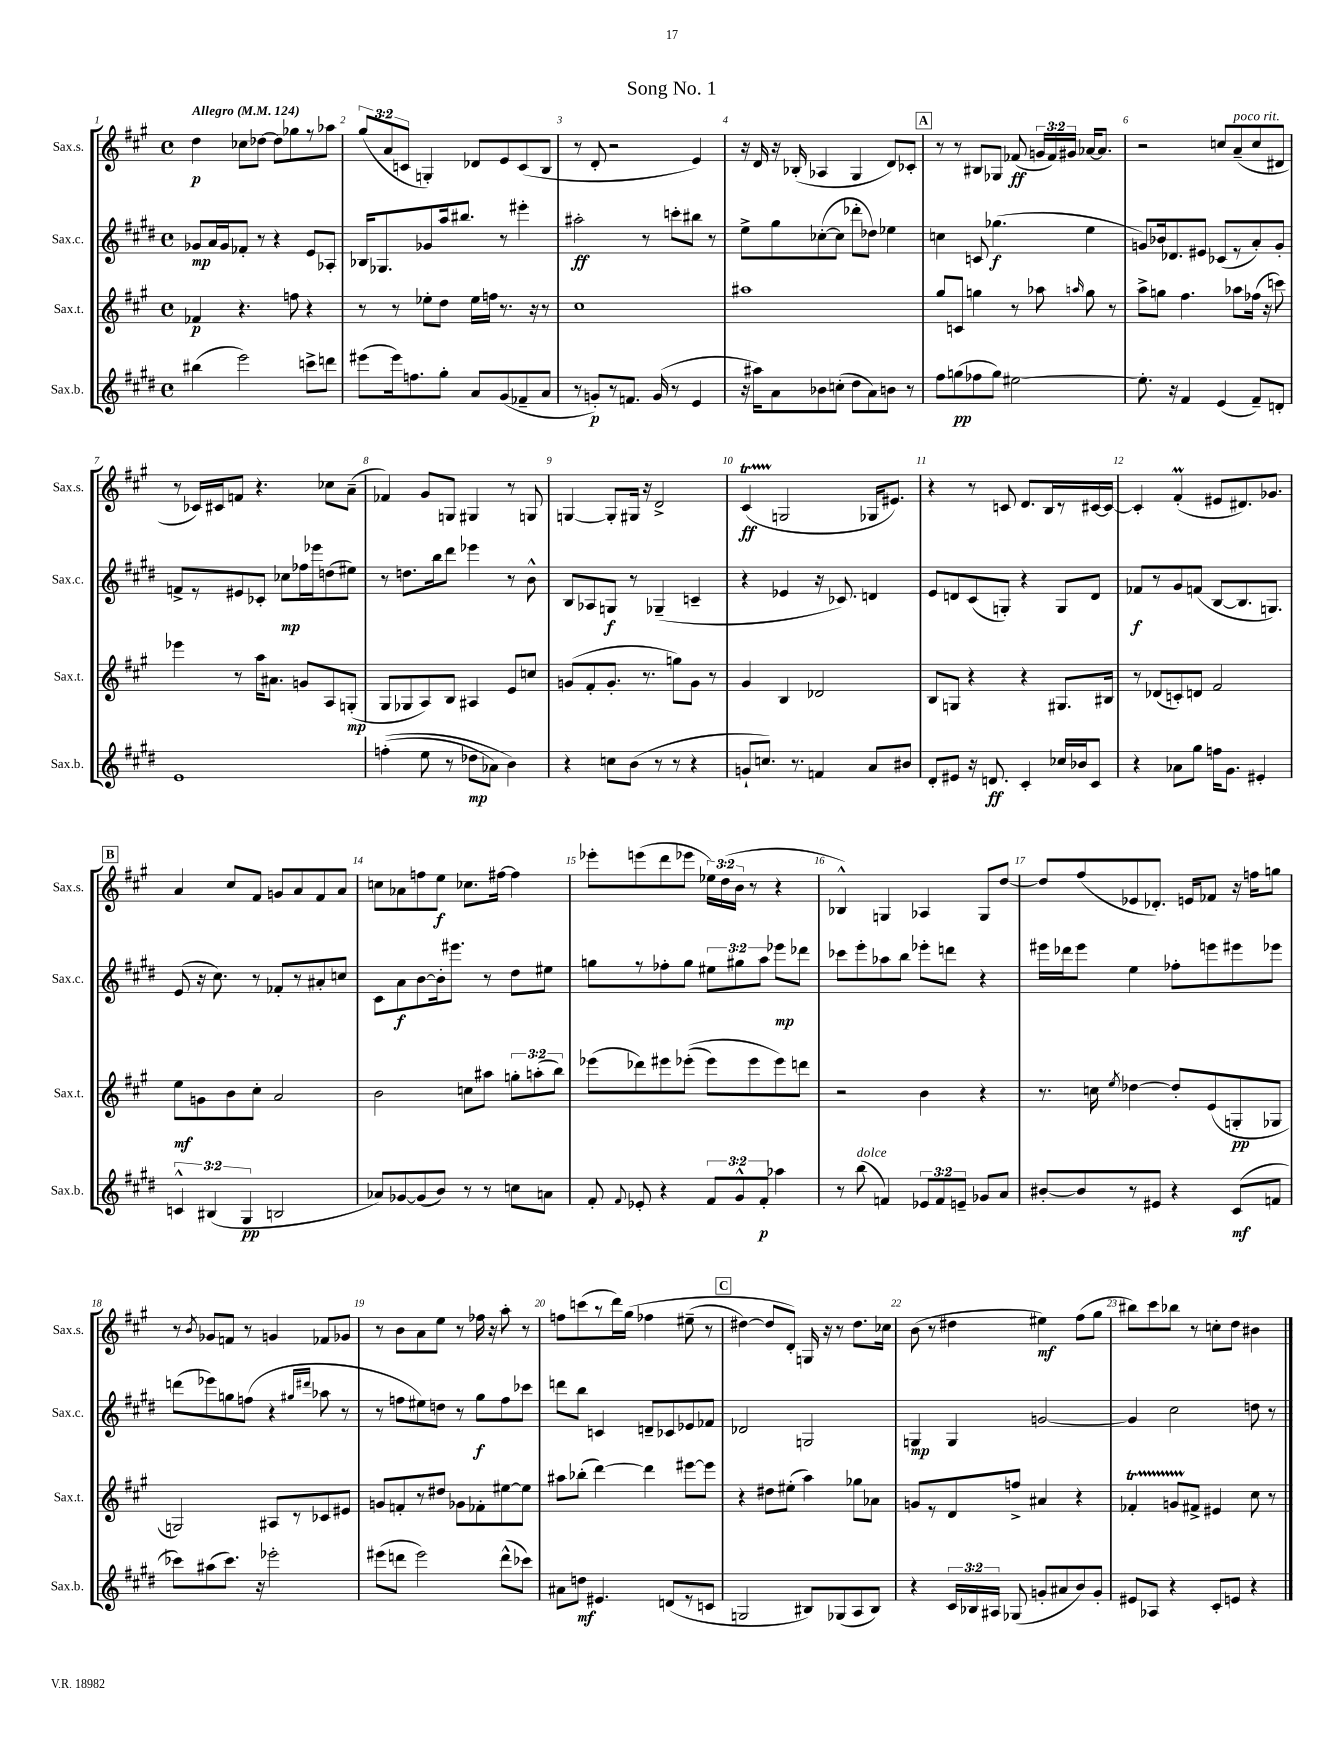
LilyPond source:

\header { title = "Song No. 1" }
<<
\new StaffGroup <<
\new Staff = "s0" \with { instrumentName = "Sax.s." shortInstrumentName = "Sax.s." } {
    \clef treble \key a \major \defaultTimeSignature \time 4/4 \override Staff.TupletNumber.text = #tuplet-number::calc-fraction-text \tempo "Allegro" 4 = 124
    \autoBeamOff d''4\p ces''8[ des''8]~ des''8[ ges''8 r8 aes''8] |
    \tuplet 3/2 { gis''8[( a'8 c'8] } g4-.) des'8[ e'8 c'8( b8] |
    r8 d'8-. r2 e'4) |
    r16 d'16 r16 bes16-.( aes4 gis4 d'8[) ces'8]-. |
    \mark \markup { \box "A" } r8 r8 bis8[ ges8] fes'8\ff( \tuplet 3/2 { g'16[ fes'16) gis'16] } aes'16[~ aes'8.] |
    r2 c''8[ a'8--^\markup { \italic "poco rit." }( c''8 dis'8] |
    r8 ces'16[) cis'16 f'8] r4. ces''8[ a'8]--( |
    fes'4) gis'8[ g8] gis4 r8 g8 |
    g4~ g8[-. gis16] r16 d'2-> |
    cis'4\startTrillSpan\ff( g2\stopTrillSpan ges16[ eis'8.]) |
    r4 r8 c'8 d'8.[ b16 r8 cis'16~ cis'16]~ |
    cis'4-. fis'4-.\prall( eis'8[ dis'8.) ges'8.] |
    \mark \markup { \box "B" } a'4 cis''8[ fis'8] g'8[ a'8 fis'8 a'8] |
    c''8[ aes'8 f''8 e''8]\f ces''8.[ fis''16]~ fis''4 |
    ees'''8[-. e'''8( d'''8 ees'''8] \tuplet 3/2 { ees''16[) d''16( b'16] } r8 r4 |
    bes4-^) g4 aes4 g8[ d''8]~ |
    d''8[ fis''8( ees'8 des'8.]-.) e'16[ fes'8] r16 f''16[ g''8] |
    r8 \acciaccatura { b'8 } ges'8[ f'8] r8 g'4 fes'8[ ges'8] |
    r8 b'8[ a'8 e''8] r8 fes''16 r16 a''8-. r8 |
    f''8[ c'''8( r8 d'''16) gis''16]\( fes''4 eis''8--( r8 |
    \mark \markup { \box "C" } dis''4~) dis''8[ d'8]-.\) g16 r16 r8 dis''8.[ ces''16] |
    b'8( r8 dis''4 eis''4\mf) fis''8[( gis''8] |
    bis''8[) cis'''8 bes''8] r8 c''8[-. d''8] bis'4 \bar "|." |
}
\new Staff = "s1" \with { instrumentName = "Sax.c." shortInstrumentName = "Sax.c." } {
    \clef treble \key e \major \defaultTimeSignature \time 4/4 \override Staff.TupletNumber.text = #tuplet-number::calc-fraction-text
    \autoBeamOff ges'8[\mp a'16 ges'16 fes'8]-. r8 r4 e'8[ aes8]-. |
    bes16[ ges8. ges'8 a''16 bis''8.] r8 eis'''4-. |
    ais''2-.\ff r8 c'''8[-. bis''8] r8 |
    e''8[-> gis''8 ces''8~-.( ces''8] des'''8[-. des''8]) ees''4 |
    \mark \markup { \box "A" } c''4 c'8 ges''4.\f( e''4 |
    g'8[) bes'16 des'8. eis'8] ces'8[( r8 a'8-.) g'8]-. |
    f'8[-> r8 eis'8 ces'8]-. ces''8[\mp fes''16 ees'''16 d''8( eis''8]) |
    r8 d''8.[ b''16 dis'''8] ees'''4 r8 b'8-^ |
    b8[ aes8 g8]\f r8 ges4--( c'4-- |
    r4 ees'4 r16 ces'8.) d'4 |
    e'8[ d'8 cis'8( g8]-.) r4 g8[ d'8] |
    fes'8[\f r8 gis'8 f'8]( b8[~ b8. g8.]) |
    \mark \markup { \box "B" } e'8( r16 cis''8.) r8 fes'8[-. r8 ais'8-. c''8] |
    cis'8[ a'8\f b'8~ b'16-. eis'''8.] r8 dis''8[ eis''8] |
    g''8[ r8 fes''8-. g''8] \tuplet 3/2 { eis''8[ gis''8 a''8] } ees'''8[\mp des'''8] |
    ces'''8[ e'''8-. aes''8 b''8] ees'''8[-. d'''8] r4 |
    eis'''16[ des'''16 eis'''8] e''4 fes''8[-. e'''8 eis'''8 ees'''8] |
    d'''8[( ees'''8) g''8 f''8]( r4 \grace { gis''16[ dis'''16] } aes''8 r8 |
    r8 f''8[ eis''8) d''8] r8 gis''8[\f f''8 ces'''8] |
    d'''8[ b''8] c'4 d'8[-- ces'8 ees'8 fes'8] |
    \mark \markup { \box "C" } des'2 g2 |
    g4\mp g4 g'2~ |
    g'4 cis''2 d''8 r8 \bar "|." |
}
\new Staff = "s2" \with { instrumentName = "Sax.t." shortInstrumentName = "Sax.t." } {
    \clef treble \key a \major \defaultTimeSignature \time 4/4 \override Staff.TupletNumber.text = #tuplet-number::calc-fraction-text
    \autoBeamOff fes'4\p r4. f''8 r4 |
    r8 r8 ees''8[-. d''8] ees''16[ f''16] r8. r16 r8 |
    cis''1 |
    ais''1 |
    \mark \markup { \box "A" } gis''8[ c'8] g''4 r8 aes''8 \grace { a''16 } g''8 r8 |
    a''8[-> g''8] fis''4. aes''8[ fes''16]( r16 c'''8) |
    ees'''4 r8 a''16[ ais'8.] g'8[ a8 g8]-.\mp( |
    gis8[ ges8 a8) b8] ais4 e'8[ c''8] |
    g'8[( fis'8-. g'8.]-. r8. g''8[) g'8] r8 |
    gis'4 b4 des'2 |
    b8[ g8] r4 r4 gis8.[ bis16] |
    r8 des'8[( c'8-.) d'8] fis'2 |
    \mark \markup { \box "B" } e''8[\mf g'8 b'8 cis''8]-. a'2 |
    b'2 c''8[ ais''8] \tuplet 3/2 { g''8[-. a''8-.( b''8]) } |
    ees'''8[( des'''8) eis'''8 ees'''8]-.(\( ees'''8[) ees'''8 ees'''8\) d'''8] |
    r2 b'4 r4 |
    r8. c''16 \acciaccatura { e''8 } des''4~ des''8[-. e'8( g8-.\pp ges8] |
    g2) ais8[ r8 ces'8 eis'8] |
    g'8[ f'8-. r8 dis''8] ges'8[ fes'8-. eis''8~ eis''8] |
    ais''8[ bes''8]-.( d'''4~) d'''4 eis'''8[~ eis'''8] |
    \mark \markup { \box "C" } r4 dis''8[ eis''8]-.( a''4) ges''8[ aes'8] |
    g'8[ r8 d'8 f''8]-> ais'4 r4 |
    fes'4-.\startTrillSpan g'8[ fis'8]->\stopTrillSpan eis'4 cis''8 r8 \bar "|." |
}
\new Staff = "s3" \with { instrumentName = "Sax.b." shortInstrumentName = "Sax.b." } {
    \clef treble \key e \major \defaultTimeSignature \time 4/4 \override Staff.TupletNumber.text = #tuplet-number::calc-fraction-text
    \autoBeamOff bis''4( e'''2) c'''8[-> d'''8] |
    eis'''8[( eis'''16) f''8. gis''8]-. a'8[ gis'8( fes'8-- a'8] |
    r8 g'8[-.\p) r8 f'8.] g'16( r8 e'4 |
    r16 ais''16[) a'8 bes'8 c''8]-.( dis''8[ a'8) b'8] r8 |
    \mark \markup { \box "A" } fis''8[ g''8\pp( fes''8 g''8]) eis''2~ |
    eis''8.-. r16 fis'4 e'4( fis'8[--) d'8]-. |
    e'1 |
    f''4-.(\( e''8 r8 des''8[\mp aes'8]) b'4\) |
    r4 c''8[ b'8]( r8 r8 r4 |
    g'8[-! c''8.]) r8. f'4 a'8[ bis'8] |
    dis'8[-. eis'8] r16 d'8.\ff cis'4-. ces''16[ bes'16 cis'8] |
    r4 aes'8[ gis''8] f''16[ gis'8.] eis'4-. |
    \mark \markup { \box "B" } \tuplet 3/2 { c'4-^ bis4( gis4\pp } b2 |
    aes'8[) ges'8~ ges'8( b'8]) r8 r8 c''8[ a'8] |
    fis'8-. \appoggiatura { fis'8 } ees'8-. r4 \tuplet 3/2 { fis'8[ gis'8-^ fis'8]-.\p } aes''4 |
    r8 b''8^\markup { \italic "dolce" }( f'4) \tuplet 3/2 { ees'8[ f'8 e'8]-- } ges'8[ a'8] |
    bis'8[~-. bis'8 r8 eis'8] r4 cis'8[\mf( f'8] |
    ces'''8[) ais''8( ces'''8.]) r16 ees'''2-. |
    eis'''8[( d'''8] eis'''2) d'''8[-^( ces'''8]) |
    ais'8[ d''8]\mf eis'4. d'8[( r8 c'8] |
    \mark \markup { \box "C" } g2 bis8[) ges8( a8 bis8]) |
    r4 \tuplet 3/2 { cis'16[ bes16 ais16] } ges8( g'8[-. ais'8 b'8) g'8]-. |
    eis'8[ aes8] r4 cis'8[-. e'8] r4 \bar "|." |
}
>>
>>
\layout { \context { \Score \override BarNumber.break-visibility = ##(#f #t #t) barNumberVisibility = #all-bar-numbers-visible } }
